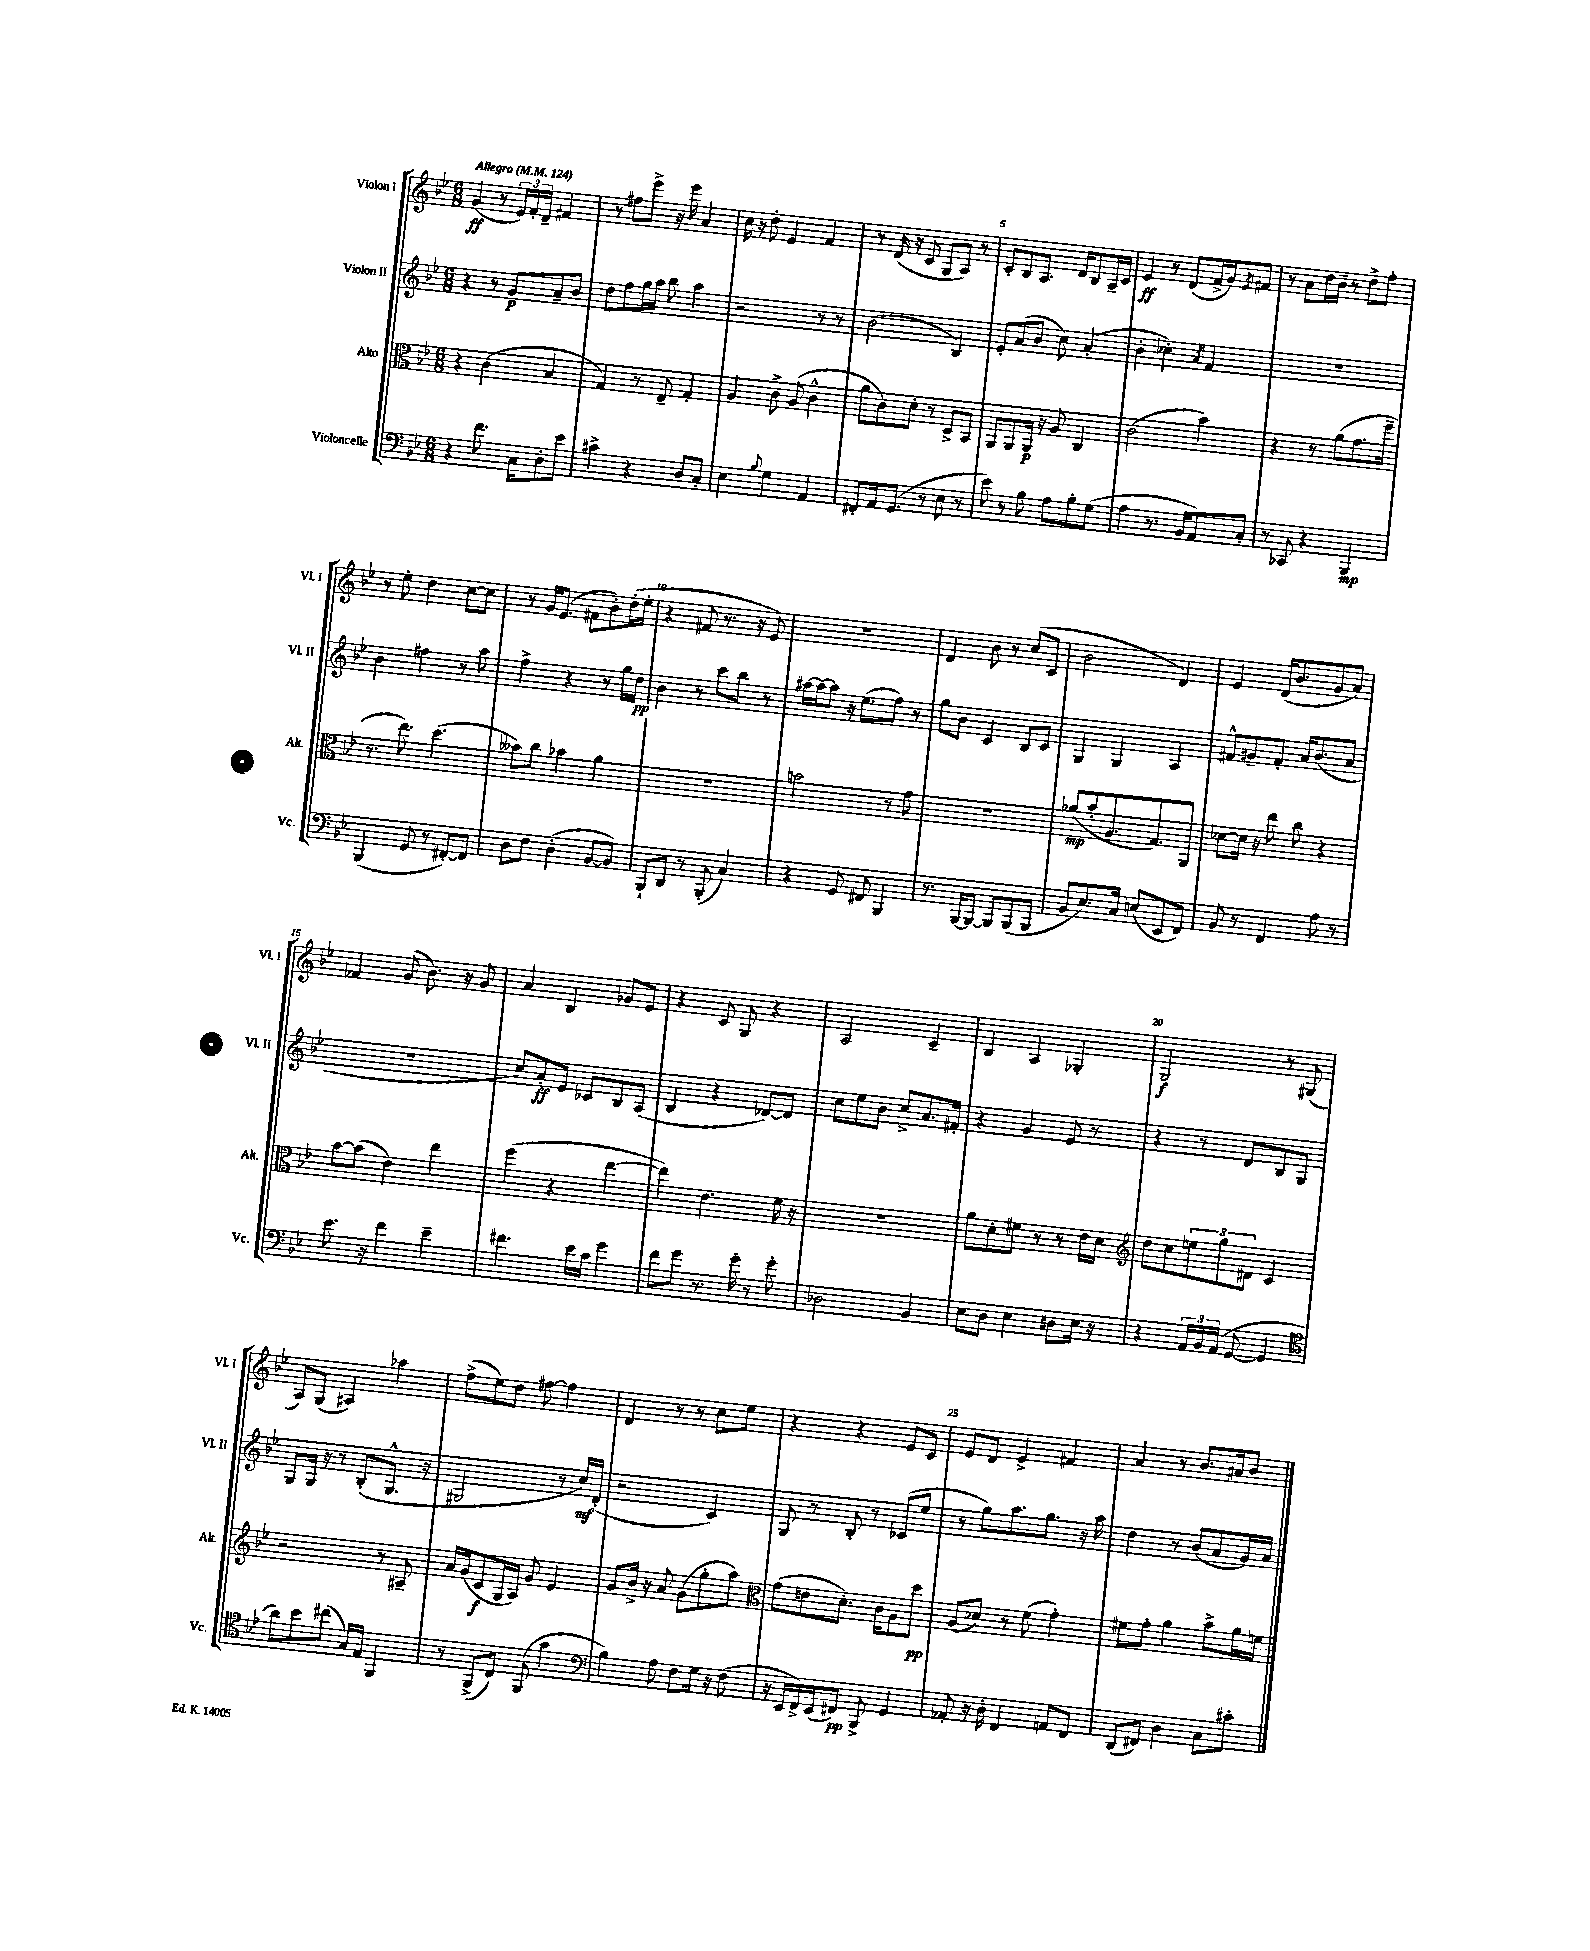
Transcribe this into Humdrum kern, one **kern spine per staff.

**kern	**dynam	**kern	**dynam	**kern	**dynam	**kern	**dynam
*part4	*part4	*part3	*part3	*part2	*part2	*part1	*part1
*staff4	*staff4	*staff3	*staff3	*staff2	*staff2	*staff1	*staff1
*I"Violoncelle	*	*I"Alto	*	*I"Violon II	*	*I"Violon I	*
*I'Vc.	*	*I'Alt.	*	*I'Vl. II	*	*I'Vl. I	*
*clefF4	*	*clefC3	*	*clefG2	*	*clefG2	*
*k[b-e-]	*	*k[b-e-]	*	*k[b-e-]	*	*k[b-e-]	*
*M6/8	*	*M6/8	*	*M6/8	*	*M6/8	*
*MM124	*	*MM124	*	*MM124	*	*MM124	*
=1	=1	=1	=1	=1	=1	=1	=1
!	!	!	!	!	!	!LO:TX:a:B:t=Allegro	!
4r	.	4r	.	4r	.	(4g/	ff
8.f\	.	(4c\	.	8r	.	8r	.
.	.	.	.	8g/L	p	24e-/LL)	.
.	.	.	.	.	.	24f'/	.
16C\KL	.	.	.	.	.	.	.
.	.	.	.	.	.	24d~/JJ	.
8D'\	.	4B-/	.	8a~/	.	4f#X/	.
8e-\J	.	.	.	8b-/J	.	.	.
=2	=2	=2	=2	=2	=2	=2	=2
4c#X^\	.	4G/)	.	8dd\L	.	8r	.
.	.	.	.	8ff\	.	8ff#X\L	.
4r	.	8r	.	16gg\L	.	8eee-^\J	.
.	.	.	.	16aa\JJ	.	.	.
.	.	8E-~/	.	8bb-\	.	16r	.
.	.	.	.	.	.	16eee-\	.
8D/L	.	4G'/	.	4aa\	.	4a/	.
8C'/J	.	.	.	.	.	.	.
=3	=3	=3	=3	=3	=3	=3	=3
4E-\	.	4A/	.	2r	.	16cc\	.
.	.	.	.	.	.	16r	.
.	.	.	.	.	.	8dd'\	.
8qqB-/	.	.	.	.	.	.	.
4G\	.	8c^\	.	.	.	4e-/	.
.	.	(8A/	.	.	.	.	.
4AA/	.	4c^^\	.	8r	.	4f/	.
.	.	.	.	8r	.	.	.
=4	=4	=4	=4	=4	=4	=4	=4
8FF#X'/L	.	8a\L	.	(2b-\	.	8r	.
16AA/k	.	8c\)	.	.	.	(16d/	.
(8.GG/J	.	.	.	.	.	16r	.
.	.	8d'\J	.	.	.	8c/	.
8r	.	8r	.	.	.	8G/L	.
8E-\	.	8D^/L	.	4B-/)	.	8A/J)	.
8r	.	8BB-/J	.	.	.	8r	.
=5	=5	=5	=5	=5	=5	=5	=5
8e-\)	.	8AA/L	.	8e-'/L	.	8c'/L	.
8r	.	8AA/	.	(8a/	.	8B-/	.
8B-\	.	16AA/Jk	p	8b-/J	.	8.A/J	.
.	.	16r	.	.	.	.	.
8A\L	.	8A/	.	8cc\)	.	.	.
.	.	.	.	.	.	16d/KL	.
8B-'\	.	4C/	.	(4a'/	.	8B-/	.
(8G\J	.	.	.	.	.	16A~/L	.
.	.	.	.	.	.	16c/JJ	.
=6	=6	=6	=6	=6	=6	=6	=6
4A\	.	(2c\	.	4b-'\	.	4e-/	ff
8.r	.	.	.	4cc-X'\)	.	8r	.
.	.	.	.	.	.	(8d/L	.
16BB-/KL	.	.	.	.	.	.	.
.	.	.	.	8qa/	.	.	.
8AA/)	.	4b-\)	.	4f/	.	16f^/L	.
.	.	.	.	.	.	16g/J)	.
.	.	.	.	.	.	8qe-/	.
8C'/J	.	.	.	.	.	8f#X/J	.
=7	=7	=7	=7	=7	=7	=7	=7
8r	.	4r	.	2.r	.	8r	.
8CC-X/	.	.	.	.	.	8a\L	.
4r	.	8r	.	.	.	16dd\L	.
.	.	.	.	.	.	16b-~\JJ	.
.	.	(8a\L	.	.	.	8r	.
4BBB-/	mp	8.g\	.	.	.	8dd^\L	.
.	.	.	.	.	.	8ff'\J	.
.	.	16ff~\Jk	.	.	.	.	.
!!LO:LB:g=z
=8	=8	=8	=8	=8	=8	=8	=8
(4BBB-/	.	8.r	.	4b-\	.	8r	.
.	.	.	.	.	.	8ee-'\	.
.	.	8.ee-\)	.	.	.	.	.
8GG/	.	.	.	4ff#X\	.	4dd\	.
8r	.	(4.dd\	.	.	.	.	.
[8FF#X'/L)	.	.	.	8r	.	[8cc\L	.
8FF#/J]	.	.	.	8aa\	.	8cc\J]	.
=9	=9	=9	=9	=9	=9	=9	=9
8D\L	.	8b--X\L)	.	4ff^\	.	8r	.
8F\J	.	8cc\J	.	.	.	16g/KL	.
.	.	.	.	.	.	(8.e-/J	.
(4D'\	.	4b-X\	.	4r	.	.	.
.	.	.	.	.	.	8f#X\L	.
[8BB-/L	.	4a\	.	8r	.	8b-'\)	.
8BB-/J])	.	.	.	16gg\LL	.	(16dd'\L	.
.	.	.	.	16dd\JJ	pp	16ee-'\JJ	.
=10	=10	=10	=10	=10	=10	=10	=10
8BBB-`/L	.	2.r	.	4b-\	.	4r	.
8DD/J	.	.	.	.	.	.	.
8r	.	.	.	8r	.	8f#X/	.
(8BBB-'/	.	.	.	8ccc\L	.	8.r	.
4C/)	.	.	.	8bb-\J	.	.	.
.	.	.	.	.	.	16r	.
.	.	.	.	8r	.	8e-/)	.
=11	=11	=11	=11	=11	=11	=11	=11
4r	.	2bn\	.	[16aa#X\LL	.	2.r	.
.	.	.	.	16aa#\J_	.	.	.
.	.	.	.	8aa#\J]	.	.	.
8GG/	.	.	.	16r	.	.	.
.	.	.	.	(8.ee-\L	.	.	.
8FF#X/	.	.	.	.	.	.	.
4BBB-/	.	8r	.	8ff\J)	.	.	.
.	.	8g\	.	8r	.	.	.
=12	=12	=12	=12	=12	=12	=12	=12
8.r	.	2.r	.	8gg\L	.	4d/	.
.	.	.	.	8b-\J	.	.	.
[16BBB-/KL	.	.	.	.	.	.	.
8BBB-/J_	.	.	.	4c/	.	8b-\	.
8BBB-/L]	.	.	.	.	.	8r	.
(8BBB-/	.	.	.	8B-/L	.	(8cc/L	.
8BBB-/J	.	.	.	8c/J	.	8c/J	.
=13	=13	=13	=13	=13	=13	=13	=13
8BB-/L	.	(8a-X/L	mp	4G/	.	2b-\	.
8.E-/)	.	8b-'/	.	.	.	.	.
.	.	8.A/	.	4G/	.	.	.
16C/Jk	.	.	.	.	.	.	.
(8En/L	.	.	.	.	.	.	.
.	.	8.G/)	.	.	.	.	.
8EE-/	.	.	.	4A/	.	4d/)	.
8FF/J)	.	8AA/J	.	.	.	.	.
=14	=14	=14	=14	=14	=14	=14	=14
8BB-/	.	[8d-X\L	.	8f#X^^/L	.	4e-/	.
8r	.	16d-\Jk]	.	8g#X~/	.	.	.
.	.	16r	.	.	.	.	.
4FF/	.	8ee-\	.	8f#'/J	.	(16d/KL	.
.	.	.	.	.	.	8.b-/	.
.	.	8cc\	.	16a/KL	.	.	.
.	.	.	.	(8.b-/	.	.	.
8A\	.	4r	.	.	.	8g/	.
8r	.	.	.	8a/J	.	8a/J)	.
!!LO:LB:g=z
=15	=15	=15	=15	=15	=15	=15	=15
8.e-\	.	[8b-\L	.	2.r	.	4f-X/	.
.	.	(8b-\J]	.	.	.	.	.
16r	.	.	.	.	.	.	.
4f\	.	4e-\)	.	.	.	(8g/	.
.	.	.	.	.	.	8.b-\)	.
4e-~\	.	4ee-\	.	.	.	.	.
.	.	.	.	.	.	16r	.
.	.	.	.	.	.	8g/	.
=16	=16	=16	=16	=16	=16	=16	=16
4.f#X\	.	(4ff\	.	8cc/L)	.	4a/	.
.	.	.	.	8a'/	ff	.	.
.	.	4r	.	8e-/J	.	4B-/	.
16e-\LL	.	.	.	8c-X/L	.	.	.
16c\JJ	.	.	.	.	.	.	.
4g\	.	[4ee-\	.	8B-/	.	8g-X/L	.
.	.	.	.	(8A/J	.	8e-/J	.
=17	=17	=17	=17	=17	=17	=17	=17
8f\L	.	4ee-\])	.	4B-/	.	4r	.
8g\J	.	.	.	.	.	.	.
8.r	.	4.e-\	.	4r	.	8c/	.
.	.	.	.	.	.	8G/	.
16g'\	.	.	.	.	.	.	.
8r	.	.	.	[8d-X/L)	.	4r	.
8g'\	.	16f\	.	8d-/J]	.	.	.
.	.	16r	.	.	.	.	.
=18	=18	=18	=18	=18	=18	=18	=18
2D-X\	.	2.r	.	8cc\L	.	2A/	.
.	.	.	.	8ee-\	.	.	.
.	.	.	.	8b-\J	.	.	.
.	.	.	.	8cc^/L	.	.	.
4BB-/	.	.	.	8.a/	.	4c~/	.
.	.	.	.	16f#X'/Jk	.	.	.
=19	=19	=19	=19	=19	=19	=19	=19
8E-\L	.	8a\L	.	4r	.	4B-/	.
8D\J	.	8d'\	.	.	.	.	.
4E-\	.	8f#X\J	.	4g/	.	4A/	.
.	.	8r	.	.	.	.	.
8D#X\L	.	8r	.	8e-/	.	4G-X'/	.
16E-\Jk	.	16e-\LL	.	8r	.	.	.
16r	.	16d\JJ	.	.	.	.	.
=20	=20	=20	=20	=20	=20	=20	=20
*	*	*clefG2	*	*	*	*	*
4r	.	8dd\L	.	4r	.	2G/	f
.	.	8cc\	.	.	.	.	.
24AA/LL	.	12een\	.	8r	.	.	.
24BB-/	.	.	.	.	.	.	.
(24AA/JJ	.	12gg\	.	.	.	.	.
[8GG/	.	.	.	8d/L	.	.	.
.	.	12d#X\J	.	.	.	.	.
4GG/]	.	4c/	.	8B-/	.	8r	.
.	.	.	.	8G/J	.	(8G#X/	.
!!LO:LB:g=z
=21	=21	=21	=21	=21	=21	=21	=21
*clefC4	*	*	*	*	*	*	*
8a\L)	.	2r	.	8G/L	.	8A/L)	.
8b-\	.	.	.	16G/Jk	.	(8G/J	.
.	.	.	.	16r	.	.	.
(8cc#X\J	.	.	.	8r	.	4A#X/)	.
16G/LL)	.	.	.	(8B-'/L	.	.	.
16E-/JJ	.	.	.	.	.	.	.
4FF/	.	8r	.	8.G^^/J	.	4aa-X\	.
.	.	8A#X~/	.	.	.	.	.
.	.	.	.	16r	.	.	.
=22	=22	=22	=22	=22	=22	=22	=22
8r	.	16a/LL	.	2G#X/	.	(8ff^\L	.
.	.	(16g/J	.	.	.	.	.
(8FF^/L	.	8c/	f	.	.	8ee-\)	.
8C/J)	.	16G/L	.	.	.	8dd\J	.
.	.	16A/JJ)	.	.	.	.	.
(8FF/	.	8g/	.	.	.	[8ff#X\	.
4g\	.	4e-/	.	8r	.	4ff#\]	.
.	.	.	.	16cc/LL)	mf	.	.
.	.	.	.	(16d'/JJ	.	.	.
=23	=23	=23	=23	=23	=23	=23	=23
*clefF4	*	*	*	*	*	*	*
4B-\)	.	8g/L	.	2r	.	4d/	.
.	.	16b-^/Jk	.	.	.	.	.
.	.	16r	.	.	.	.	.
8A\	.	8a/	.	.	.	8r	.
8F\L	.	(8g\L	.	.	.	8r	.
16G\Jk	.	8gg'\	.	4c/)	.	8cc\L	.
16r	.	.	.	.	.	.	.
(8F\	.	8aa\J)	.	.	.	8ee-\J	.
=24	=24	=24	=24	=24	=24	=24	=24
*	*	*clefC3	*	*	*	*	*
16r	.	(8g\L	.	8G/	.	4r	.
16EE-/LL	.	.	.	.	.	.	.
16FF^/)	.	8en\	.	8r	.	.	.
(16EE-/J	.	.	.	.	.	.	.
8FF#X/J)	pp	8.d'\J)	.	8B-'/	.	4r	.
8BBB-^/	.	.	.	8r	.	.	.
.	.	16c\KL	.	.	.	.	.
4GG/	.	8A\	.	(8c-X/L	.	8e-/L	.
.	.	8dd\J	pp	8ee-/J	.	8c/J	.
=25	=25	=25	=25	=25	=25	=25	=25
8AA-X'/	.	(8A/L	.	8r	.	8e-/L	.
16r	.	8d-X/J)	.	8gg\L)	.	8d/J	.
16D'\	.	.	.	.	.	.	.
4FF/	.	8r	.	8.aa\	.	4e-^/	.
.	.	(8f\	.	.	.	.	.
.	.	.	.	8.gg\J	.	.	.
8AAn/L	.	4g'\)	.	.	.	4f#X/	.
8FF/J	.	.	.	16r	.	.	.
.	.	.	.	16aa\	.	.	.
=26	=26	=26	=26	=26	=26	=26	=26
(8DD/L	.	8f#X\L	.	4dd\	.	4a/	.
8FF#X/J)	.	8g'\J	.	.	.	.	.
4D\	.	4a\	.	8r	.	8r	.
.	.	.	.	(8b-/L	.	8.b-/L	.
8C\L	.	8b-^\L	.	8a/	.	.	.
.	.	.	.	.	.	16a#X/k	.
8c#X'\J	.	16a\L	.	16g/L)	.	8b-/J	.
.	.	16fn\JJ	.	16a/JJ	.	.	.
==	==	==	==	==	==	==	==
*-	*-	*-	*-	*-	*-	*-	*-
